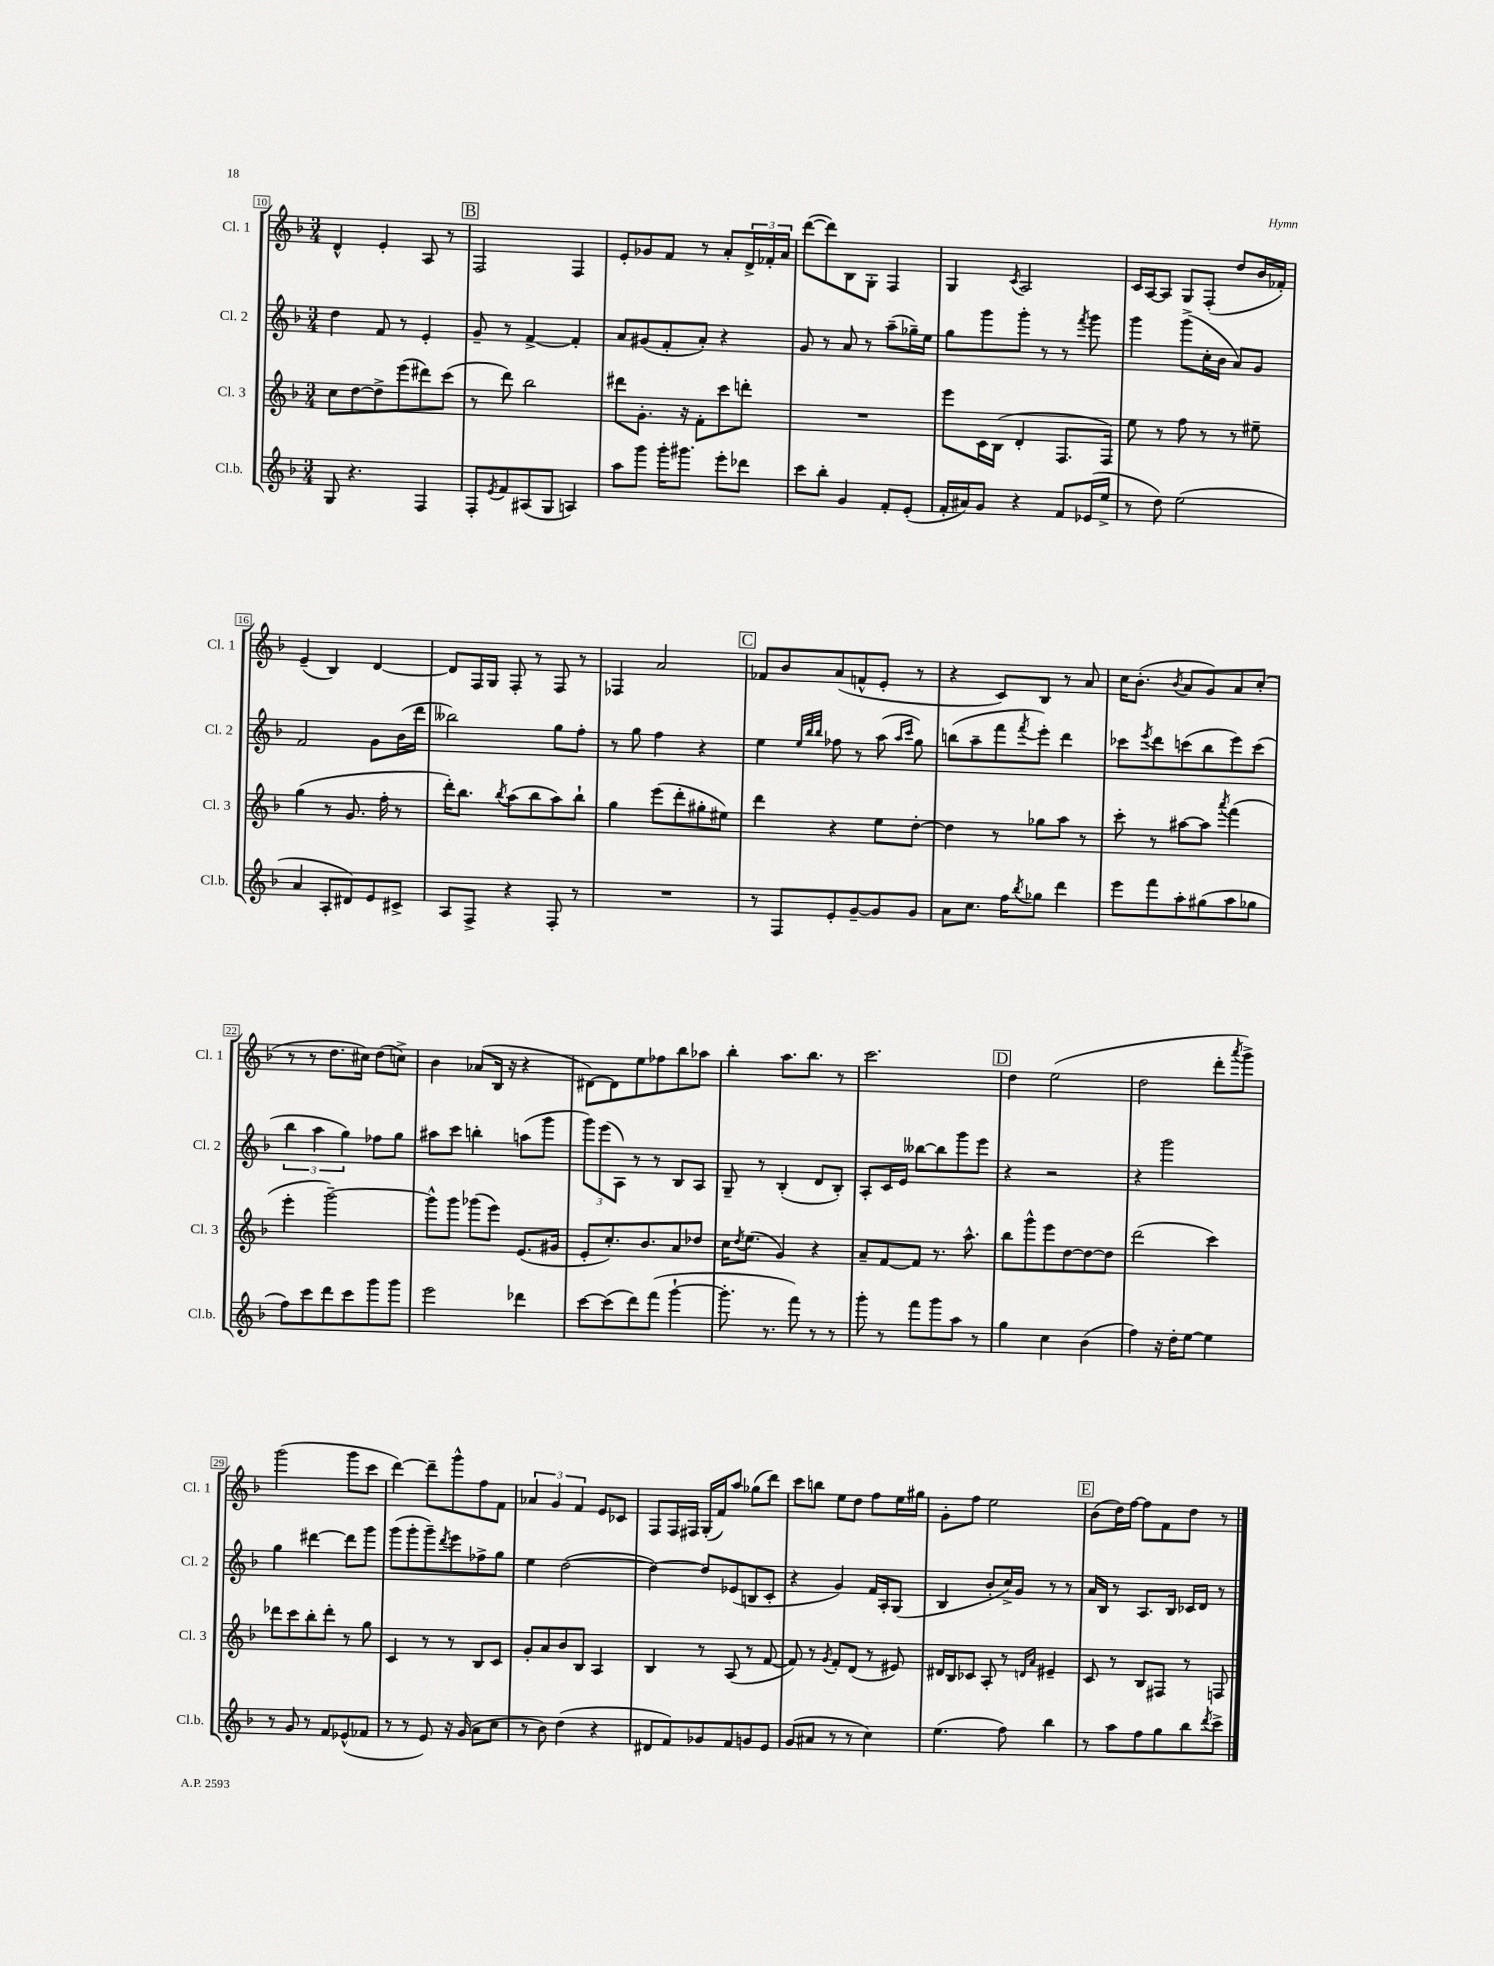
<<
\new StaffGroup <<
\new Staff = "s0" \with { instrumentName = "Cl. 1" shortInstrumentName = "Cl. 1" } {
    \clef treble \key f \major \numericTimeSignature \time 3/4
    d'4-^ e'4-. a8 r8 |
    \mark \markup { \box "B" } f2 f4 |
    e'8-. ges'8 f'8 r8 a'8-. \tuplet 3/2 { d'16-> fes'16-. a'16 } |
    d'''8~( d'''8) bes8 g8-. f4 |
    g4 \acciaccatura { c'8 } a2 |
    c'16 a16~ a8 g8 f8-.( d''8 bes'16 fes'16-.) |
    e'4--( bes4) d'4~ |
    d'8 f16 g16 f8-. r8 f8 r8 |
    fes4 a'2 |
    \mark \markup { \box "C" } fes'8 bes'8 a'8( f'8-^ e'8-. r8 |
    r4 c'8) bes8 r8 a'8 |
    c''16 bes'8.-.( \acciaccatura { bes'8 } a'8 g'8) a'8 c''8-.( |
    r8 r8 d''8. cis''16) d''8( c''8->) |
    bes'4 aes'8( bes16 r16 r4 |
    dis'8~) dis'8 e''8 fes''8 bes''8 aes''8 |
    bes''4-. a''8. bes''8. r8 |
    c'''2. |
    \mark \markup { \box "D" } d''4 e''2( |
    d''2 d'''8-. \acciaccatura { a'''8 } g'''8->) |
    g'''2( g'''8 c'''8 |
    d'''4~) d'''8-- g'''8-^ f''8 f'8 |
    \tuplet 3/2 { aes'4 g'4 f'4 } e'8 ces'8 |
    f8 f16 fis16 g16-.( f'16) a''8 ges''8( d'''8) |
    c'''8 b''8 e''8 d''8 f''8 e''16 gis''16 |
    g'8-. f''8 e''2 |
    \mark \markup { \box "E" } bes'8( d''16) f''16~ f''8 f'8 d''8 r8 \bar "|." |
}
\new Staff = "s1" \with { instrumentName = "Cl. 2" shortInstrumentName = "Cl. 2" } {
    \clef treble \key f \major \numericTimeSignature \time 3/4
    d''4 f'8 r8 e'4-. |
    \mark \markup { \box "B" } g'8-- r8 f'4~-> f'4-. |
    a'8 gis'8( f'8-. a'8-.) r4 |
    g'8 r8 a'8 r8 a''8--( ges''16--) e''16 |
    g''8 g'''8 g'''8-. r8 r8 \acciaccatura { f'''8 } g'''8 |
    g'''4 g'''8->( c''16-. bes'16 a'8) g'8 |
    f'2 g'8 bes'16( d'''16 |
    beses''2) g''8 f''8-. |
    r8 g''8 f''4 r4 |
    \mark \markup { \box "C" } e''4 \grace { e''32 bes''32 bes''32 } fes''8 r8 a''8( \grace { a''16 c'''16 } g''8) |
    b''8( a''8-- f'''8 \acciaccatura { f'''8 } e'''8-.) d'''4 |
    ces'''8 \acciaccatura { e'''8 } d'''8 c'''8( bes''8 e'''8) c'''8( |
    \tuplet 3/2 { bes''4 a''4 g''4) } fes''8 g''8 |
    ais''8 c'''8 b''4-. a''8( g'''8 |
    \tuplet 3/2 { g'''8) e'''8( a8) } r8 r8 bes8 a8 |
    g8-- r8 bes4-.( d'8 bes8-.) |
    a8-. c'16 e'16 beses''8~ beses''8 g'''8 e'''8 |
    \mark \markup { \box "D" } r4 r2 |
    r4 g'''2 |
    g''4 dis'''4~ dis'''8 g'''8 |
    g'''8( g'''8-. g'''8--) \acciaccatura { d'''8 } e'''8 fes''8-> g''8 |
    e''4 d''2~( |
    d''4~) d''8 ees'8( b8 c'8-. |
    r4 g'4) f'16 a16-. g8( |
    bes4 bes'8-. c''16->) g'16 r8 r8 |
    \mark \markup { \box "E" } a'16 bes16 r8 a8. bes16 ces'16 d'16 r8 \bar "|." |
}
\new Staff = "s2" \with { instrumentName = "Cl. 3" shortInstrumentName = "Cl. 3" } {
    \clef treble \key f \major \numericTimeSignature \time 3/4
    c''8 d''8~ d''8-> e'''8( dis'''8) c'''8( |
    \mark \markup { \box "B" } r8 d'''8) bes''2 |
    dis'''8 g'8.-. r16 f'8-. c'''8 d'''8-. |
    R2. |
    e'''8 c'16 bes16( d'4-. f8. f16) |
    e''8 r8 f''8 r8 r8 eis''8-- |
    g''4( r8 g'8. f''16-. r8 |
    d'''16-.) bes''8. \acciaccatura { bes''8 } a''8( bes''8 a''8) bes''8-! |
    g''4 e'''8( d'''8-. gis''8-. eis''8) |
    \mark \markup { \box "C" } d'''4 r4 e''8 d''8~-. |
    d''4 r8 ges''8 a''8 r8 |
    c'''8-. r8 ais''8~ ais''8 \acciaccatura { a'''8 } f'''4( |
    e'''4-. g'''2~--) |
    g'''8-^ g'''8 ges'''8( e'''8) e'8.( gis'16 |
    e'8-. c''8.-.) bes'8. a'8 des''8 |
    c''16 \acciaccatura { d''8 } e''8.( g'4) r4 |
    a'8-- f'8~ f'8 r8. a''8.-^ |
    \mark \markup { \box "D" } bes''8 g'''8-^ e'''8 d''8~ d''8~ d''8 |
    d'''2( c'''4) |
    des'''8 c'''8 bes''8-. des'''8-. r8 g''8 |
    c'4 r8 r8 bes8 c'8 |
    g'8-. a'8 bes'8 bes8 a4 |
    bes4 r8 a8( r8 f'8~ |
    f'8) r8 \acciaccatura { g'8 } f'8-. d'8( r8 eis'8) |
    dis'16 bes16 ces'8 a8-. r8 \grace { d'16 a'16 } eis'4-- |
    \mark \markup { \box "E" } c'8 r8 bes8 fis8 r8 f8 \bar "|." |
}
\new Staff = "s3" \with { instrumentName = "Cl.b." shortInstrumentName = "Cl.b." } {
    \clef treble \key f \major \numericTimeSignature \time 3/4
    g8 r4. f4 |
    \mark \markup { \box "B" } f8-. \acciaccatura { e'8 } f'8 ais8( g8 a4) |
    a''8 g'''8 g'''16-. gis'''8. e'''8-. des'''8 |
    c'''8 bes''8-. g'4 f'8-. e'8-.( |
    f'16-. ais'16) g'8 r4 f'8 ees'16( e''16-> |
    r8 d''8) e''2( |
    a'4 a8-. dis'8) e'8 cis'8-> |
    a8 f8-> r4 f8-. r8 |
    R2. |
    \mark \markup { \box "C" } r8 f8 e'8-. g'8~-- g'8 g'8 |
    a'8 c''8. f''16 \acciaccatura { bes''8 } ges''8 d'''4 |
    e'''8 f'''8 a''8-. gis''8( a''8 ges''8 |
    f''8) c'''8 d'''8 c'''8 g'''8 g'''8 |
    e'''2 des'''4 |
    c'''8~ c'''8( d'''8) f'''8( g'''4~-! |
    g'''8.-. r8. f'''8) r8 r8 |
    g'''8-. r8 f'''8 g'''8 a''8 r8 |
    \mark \markup { \box "D" } g''4 c''4 bes'4( |
    f''4) r16 d''16-. e''8~ e''4 |
    r8 g'8 r8 f'8 ees'8-^( fes'8 |
    r8 r8 e'8) r16 g'16( a'8 c''8 |
    r8 bes'8) d''4( r4 |
    dis'8 f'8) ges'8 f'8 g'8 e'8 |
    g'8( ais'8 r8 r8 c''4) |
    e''4.( f''8) bes''4 |
    \mark \markup { \box "E" } r8 a''8 f''8 g''8 bes''8 \acciaccatura { d'''8 } c'''8-> \bar "|." |
}
>>
>>
\layout { \context { \Score currentBarNumber = #10 \override BarNumber.stencil = #(make-stencil-boxer 0.1 0.3 ly:text-interface::print) } }
